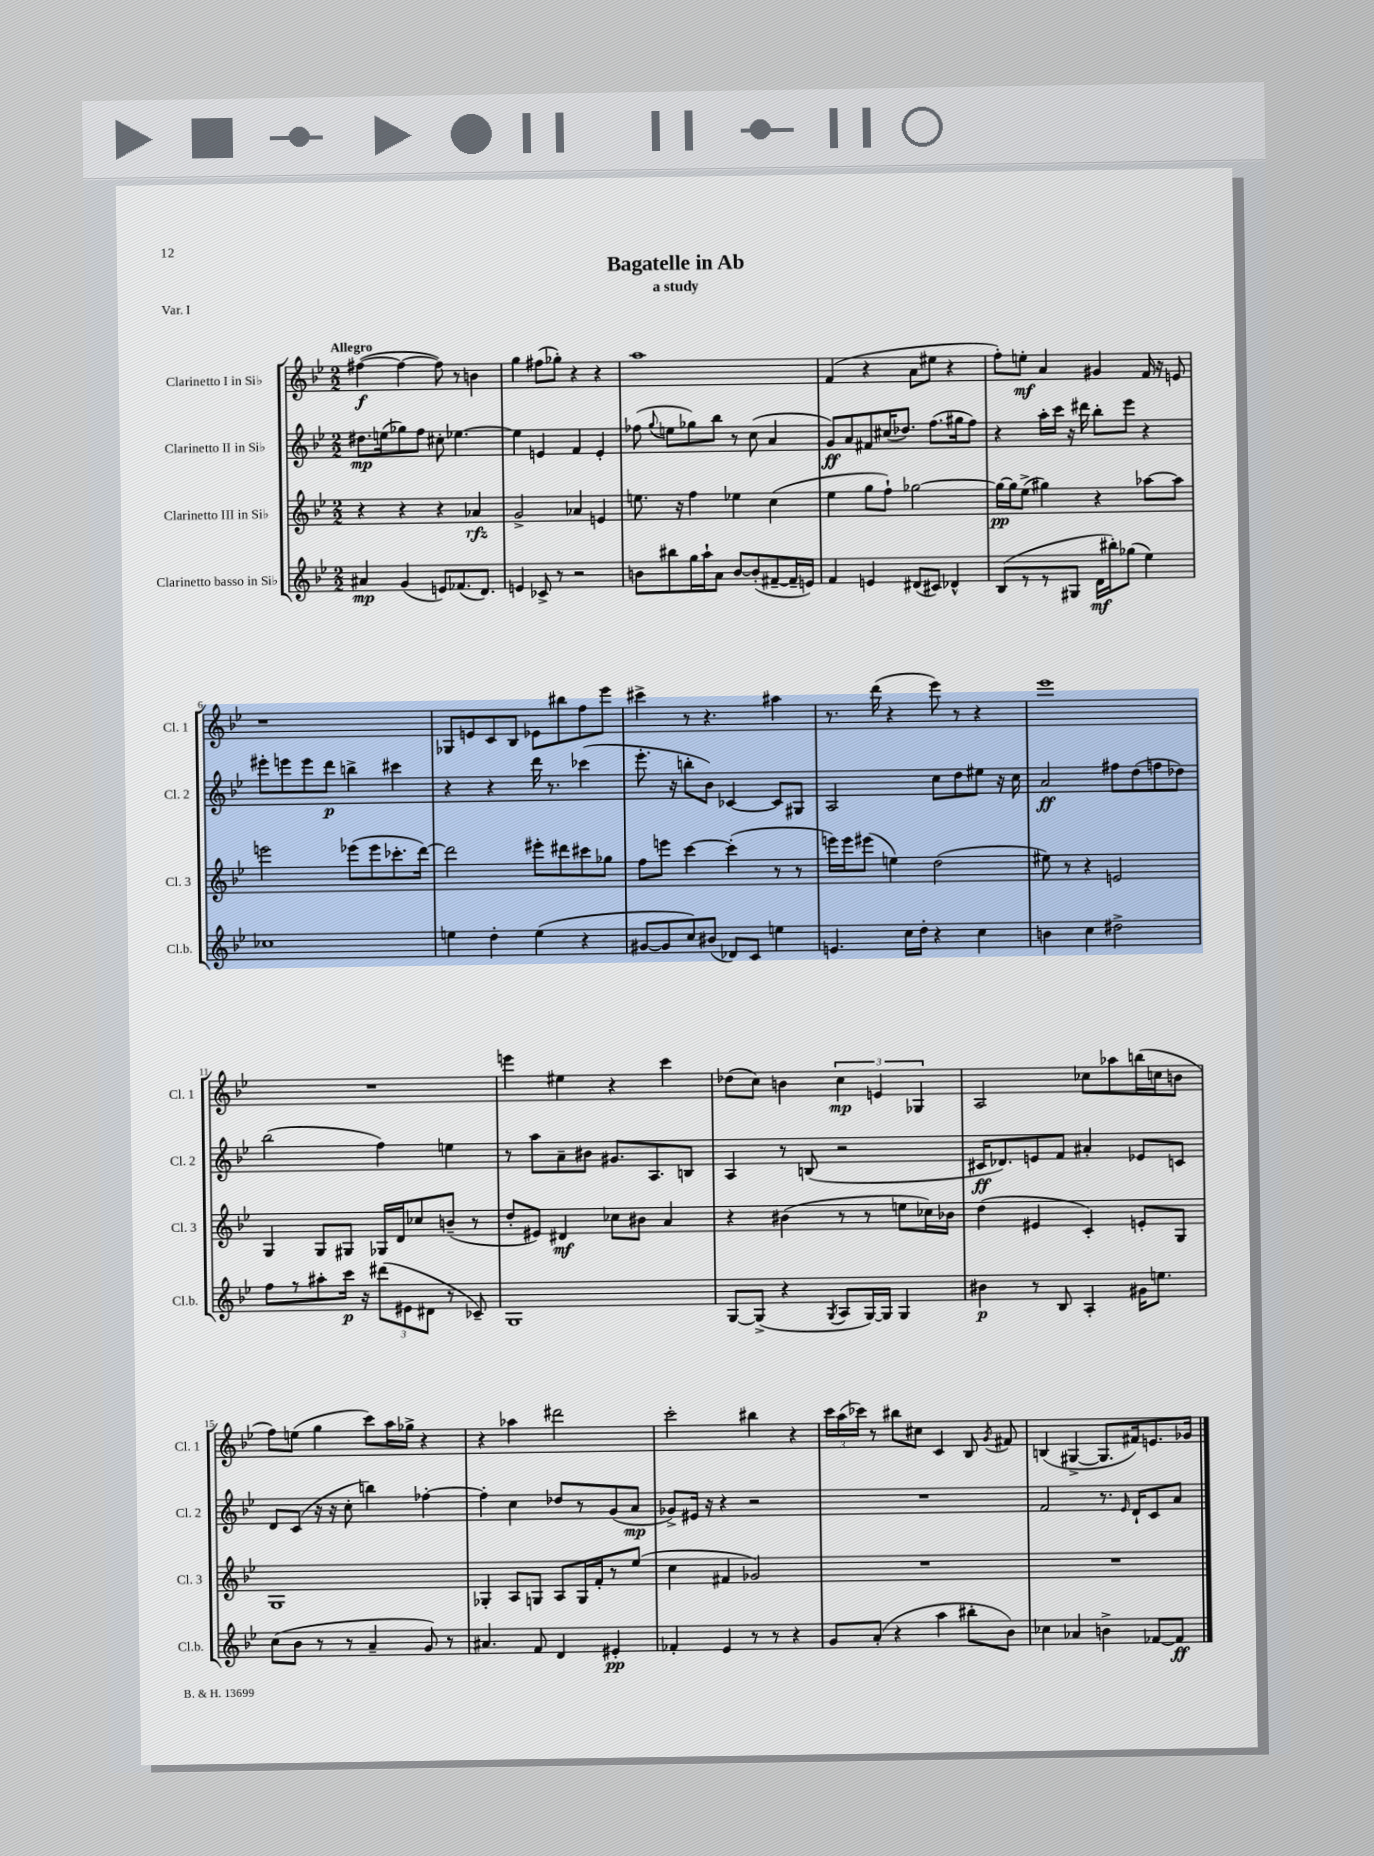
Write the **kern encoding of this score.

**kern	**dynam	**kern	**dynam	**kern	**dynam	**kern	**dynam
*part4	*part4	*part3	*part3	*part2	*part2	*part1	*part1
*staff4	*staff4	*staff3	*staff3	*staff2	*staff2	*staff1	*staff1
*I"Clarinetto basso in Si♭	*	*I"Clarinetto III in Si♭	*	*I"Clarinetto II in Si♭	*	*I"Clarinetto I in Si♭	*
*I'Cl.b.	*	*I'Cl. 3	*	*I'Cl. 2	*	*I'Cl. 1	*
*clefG2	*	*clefG2	*	*clefG2	*	*clefG2	*
*k[b-e-]	*	*k[b-e-]	*	*k[b-e-]	*	*k[b-e-]	*
*M2/2	*	*M2/2	*	*M2/2	*	*M2/2	*
=1	=1	=1	=1	=1	=1	=1	=1
!	!	!	!	!	!	!LO:TX:a:B:t=Allegro	!
4a#X/	mp	4r	.	8.dd#X\L	mp	([4ff#X\	f
.	.	.	.	(16een\k	.	.	.
(4g/	.	4r	.	8gg-X\)	.	4ff#\_	.
.	.	.	.	8ff\J	.	.	.
8en/L)	.	4r	.	8cc#X'\	.	8ff#\])	.
(8.f-X/	.	.	.	[4.ee-X\	.	8r	.
.	.	4a-X/	rfz	.	.	4bn\	.
8.d/J)	.	.	.	.	.	.	.
=2	=2	=2	=2	=2	=2	=2	=2
4en/	.	2g^/	.	4ee-\]	.	4gg\	.
8c-X^/	.	.	.	4en/	.	(8ff#X\L	.
8r	.	.	.	.	.	8gg-X'\J)	.
2r	.	4a-X/	.	4f/	.	4r	.
.	.	4en/	.	4e'/	.	4r	.
=3	=3	=3	=3	=3	=3	=3	=3
8bn\L	.	8.een\	.	(8ff-X\	.	1aa	.
.	.	.	.	8qqgg/	.	.	.
8bb#X\	.	.	.	8een\L	.	.	.
.	.	16r	.	.	.	.	.
16gg\L	.	4ff\	.	8gg-X\)	.	.	.
16aa`\J	.	.	.	.	.	.	.
8a\J	.	.	.	8bb-\J	.	.	.
[8b/L	.	4ee-X\	.	8r	.	.	.
(8b'/]	.	.	.	(8cc\	.	.	.
[8f#X~/	.	(4cc\	.	4a/	.	.	.
16f#~/L]	.	.	.	.	.	.	.
16en/JJ)	.	.	.	.	.	.	.
=4	=4	=4	=4	=4	=4	=4	=4
4f/	.	4ee-\	.	8g/L)	ff	(4f/	.
.	.	.	.	8a/	.	.	.
4en/	.	8gg\L	.	8f#X/	.	4r	.
.	.	8ff`\J)	.	(16cc#X/K	.	.	.
.	.	.	.	8.dd-X/J)	.	.	.
(8d#X/L	.	[2gg-X\	.	.	.	8a\L	.
8c#X/J)	.	.	.	(8.ff\L	.	8ee#X\J	.
4d-X^^/	.	.	.	.	.	4r	.
.	.	.	.	16gg#X\k	.	.	.
.	.	.	.	8ff\J)	.	.	.
=5	=5	=5	=5	=5	=5	=5	=5
(8B-/L	.	16gg-\LL_	pp	4r	.	8ff'\L)	.
.	.	16gg-\J]	.	.	.	.	.
8r	.	(8ee-^\J	.	.	.	8een'\J	mf
8r	.	4gg#X\)	.	16aa'\LL	.	4a/	.
.	.	.	.	16ccc\JJ	.	.	.
8G#X/J	.	.	.	16r	.	.	.
.	.	.	.	16ddd#X\	.	.	.
16d\LL	mf	4r	.	8bb-'\L	.	4g#X/	.
16bb#X'\J)	.	.	.	.	.	.	.
(8gg-X\J	.	.	.	8eee-\J	.	.	.
4ee-\)	.	[8aa-X\L	.	4r	.	16f/	.
.	.	.	.	.	.	16r	.
.	.	8aa-\J]	.	.	.	8en/	.
!!LO:LB:g=z
=6	=6	=6	=6	=6	=6	=6	=6
1cc-X	.	2eeen\	.	8eee#X'\L	.	1r	.
.	.	.	.	8eeen\	.	.	.
.	.	.	.	8eee\	.	.	.
.	.	.	.	8ddd\J	p	.	.
.	.	(8eee-X\L	.	4bbn^\	.	.	.
.	.	8eee-\	.	.	.	.	.
.	.	8.ccc-X'\	.	4ccc#X\	.	.	.
.	.	[16ddd\Jk)	.	.	.	.	.
=7	=7	=7	=7	=7	=7	=7	=7
4een\	.	2ddd\]	.	4r	.	8G-X/L	.
.	.	.	.	.	.	8en/	.
4dd'\	.	.	.	4r	.	8c/	.
.	.	.	.	.	.	8B-/J	.
(4ee\	.	8eee#X'\L	.	16ddd\	.	8e-X\L	.
.	.	.	.	8.r	.	.	.
.	.	8ddd#X\	.	.	.	8bb#X\	.
4r	.	8ccc#X\	.	(4ccc-X\	.	8ff\	.
.	.	8gg-X\J	.	.	.	8eee-\J	.
=8	=8	=8	=8	=8	=8	=8	=8
[8g#X/L	.	8ff\L	.	8.eee-'\	.	4ccc#X^\	.
8g#/]	.	8eeen\J	.	.	.	.	.
.	.	.	.	16r	.	.	.
8cc/)	.	[4ccc\	.	8bbn'\L	.	8r	.
(8b#X/J	.	.	.	8b-\J)	.	4.r	.
8d-X/L)	.	(4ccc'\]	.	[4c-X/	.	.	.
8c/J	.	.	.	.	.	.	.
4een\	.	8r	.	8c-/L]	.	4aa#X\	.
.	.	8r	.	8G#X/J	.	.	.
=9	=9	=9	=9	=9	=9	=9	=9
4.en/	.	16eeen\LL)	.	2A/	.	8.r	.
.	.	16eee\J	.	.	.	.	.
.	.	(8eee#X\J	.	.	.	.	.
.	.	.	.	.	.	(16ddd\	.
.	.	4een\)	.	.	.	4r	.
16cc\LL	.	.	.	.	.	.	.
16dd'\JJ	.	.	.	.	.	.	.
4r	.	(2dd\	.	8cc\L	.	8eee-\)	.
.	.	.	.	8dd\	.	8r	.
4cc\	.	.	.	8ee#X\J	.	4r	.
.	.	.	.	16r	.	.	.
.	.	.	.	16cc\	.	.	.
=10	=10	=10	=10	=10	=10	=10	=10
4bn\	.	8ee#X\)	.	2a/	ff	1eee-	.
.	.	8r	.	.	.	.	.
4cc\	.	4r	.	.	.	.	.
2dd#X^\	.	2en/	.	8ff#X\L	.	.	.
.	.	.	.	(8dd\	.	.	.
.	.	.	.	8ffn\	.	.	.
.	.	.	.	8dd-X\J)	.	.	.
!!LO:LB:g=z
=11	=11	=11	=11	=11	=11	=11	=11
8ff\L	.	4G/	.	(2bb-\	.	1r	.
8r	.	.	.	.	.	.	.
8aa#X'\	.	8G/L	.	.	.	.	.
16ccc\Jk	p	8G#X/J	.	.	.	.	.
16r	.	.	.	.	.	.	.
(12ddd#X\L	.	16G-X/LL	.	4ff\)	.	.	.
.	.	16d/J	.	.	.	.	.
12e#X\	.	.	.	.	.	.	.
.	.	8cc-X/	.	.	.	.	.
12d#X\J	.	.	.	.	.	.	.
8r	.	(8bn~/J	.	4een\	.	.	.
8c-X~/)	.	8r	.	.	.	.	.
=12	=12	=12	=12	=12	=12	=12	=12
1G	.	8dd'/L	.	8r	.	4eeen\	.
.	.	8e#X/J)	.	8aa\L	.	.	.
.	.	4d#X/	mf	8a~\	.	4ee#X\	.
.	.	.	.	8b#X\J	.	.	.
.	.	8cc-X\L	.	8.g#X/L	.	4r	.
.	.	8b#X\J	.	.	.	.	.
.	.	.	.	8.A/	.	.	.
.	.	4a/	.	.	.	4ccc\	.
.	.	.	.	8Bn/J	.	.	.
=13	=13	=13	=13	=13	=13	=13	=13
[8G/L	.	4r	.	4A/	.	(8dd-X\L	.
(8G^/J]	.	.	.	.	.	8cc\J)	.
4r	.	(4b#X\	.	8r	.	4bn\	.
.	.	.	.	(8Bn/	.	.	.
8qG/	.	.	.	.	.	.	.
8A/L	.	8r	.	2r	.	6cc\	mp
[16G/L)	.	8r	.	.	.	.	.
.	.	.	.	.	.	6en/	.
16G/JJ]	.	.	.	.	.	.	.
4G/	.	8een\L	.	.	.	.	.
.	.	.	.	.	.	6G-X/	.
.	.	16cc-X\L)	.	.	.	.	.
.	.	16b-X\JJ	.	.	.	.	.
=14	=14	=14	=14	=14	=14	=14	=14
4b#X\	p	(4dd\	.	16c#X/KL	ff	2A/	.
.	.	.	.	8.d-X/)	.	.	.
8r	.	4e#X/	.	8en/	.	.	.
8B-/	.	.	.	8f/J	.	.	.
4A'/	.	4c'/)	.	4a#X'/	.	8cc-X\L	.
.	.	.	.	.	.	8aa-X\	.
16g#X\KL	.	8en'/L	.	8e-X/L	.	(16bbn\L	.
8.een\J	.	.	.	.	.	16ccn\J	.
.	.	8G/J	.	8cn/J	.	8bn\J	.
!!LO:LB:g=z
=15	=15	=15	=15	=15	=15	=15	=15
(8cc\L	.	1G	.	8d/L	.	8ff\L)	.
8b-\J	.	.	.	(8c/J	.	(8een\J	.
8r	.	.	.	16r	.	4gg\	.
.	.	.	.	16r	.	.	.
8r	.	.	.	8cc'\	.	.	.
4a~/	.	.	.	4bbn\)	.	8ccc\L)	.
.	.	.	.	.	.	16aa\L	.
.	.	.	.	.	.	16gg-X^\JJ	.
8g/)	.	.	.	[4ff-X'\	.	4r	.
8r	.	.	.	.	.	.	.
=16	=16	=16	=16	=16	=16	=16	=16
4.a#X/	.	4G-X'/	.	4ff-'\]	.	4r	.
.	.	8A/L	.	4cc\	.	4aa-X\	.
8f/	.	8Gn/J	.	.	.	.	.
4d/	.	8A/L	.	8dd-X/L	.	2ddd#X\	.
.	.	16G/L	.	8r	.	.	.
.	.	16f'/J	.	.	.	.	.
4e#X'/	pp	8r	.	(8g/	.	.	.
.	.	(8ee-/J	.	8a/J	mp	.	.
=17	=17	=17	=17	=17	=17	=17	=17
4f-X'/	.	4cc\	.	8g-X^/L)	.	2ccc'\	.
.	.	.	.	16e#X/Jk	.	.	.
.	.	.	.	16r	.	.	.
4e-/	.	4f#X/	.	4r	.	.	.
8r	.	2g-X/)	.	2r	.	4bb#X\	.
8r	.	.	.	.	.	.	.
4r	.	.	.	.	.	4r	.
=18	=18	=18	=18	=18	=18	=18	=18
8g/L	.	1r	.	1r	.	24ccc\LL	.
.	.	.	.	.	.	(24aa\	.
.	.	.	.	.	.	24ccc-X\JJ)	.
(8a'/J	.	.	.	.	.	8r	.
4r	.	.	.	.	.	8bb#X\L	.
.	.	.	.	.	.	8cc#X\J	.
4aa\	.	.	.	.	.	4c/	.
8bb#X'\L	.	.	.	.	.	8B-/	.
.	.	.	.	.	.	8qg/	.
8b-\J)	.	.	.	.	.	8f#X/	.
=19	=19	=19	=19	=19	=19	=19	=19
4cc-X\	.	1r	.	2f/	.	(4Bn/	.
4a-X/	.	.	.	.	.	[4G#X^/	.
4bn^\	.	.	.	8.r	.	8.G#/L]	.
.	.	.	.	16qqe-/	.	.	.
.	.	.	.	16d`/KL	.	16f#X/k)	.
[8f-X/L	.	.	.	8c/	.	8.en/	.
8f-/J]	ff	.	.	8a/J	.	.	.
.	.	.	.	.	.	16g-X/Jk	.
==	==	==	==	==	==	==	==
*-	*-	*-	*-	*-	*-	*-	*-
